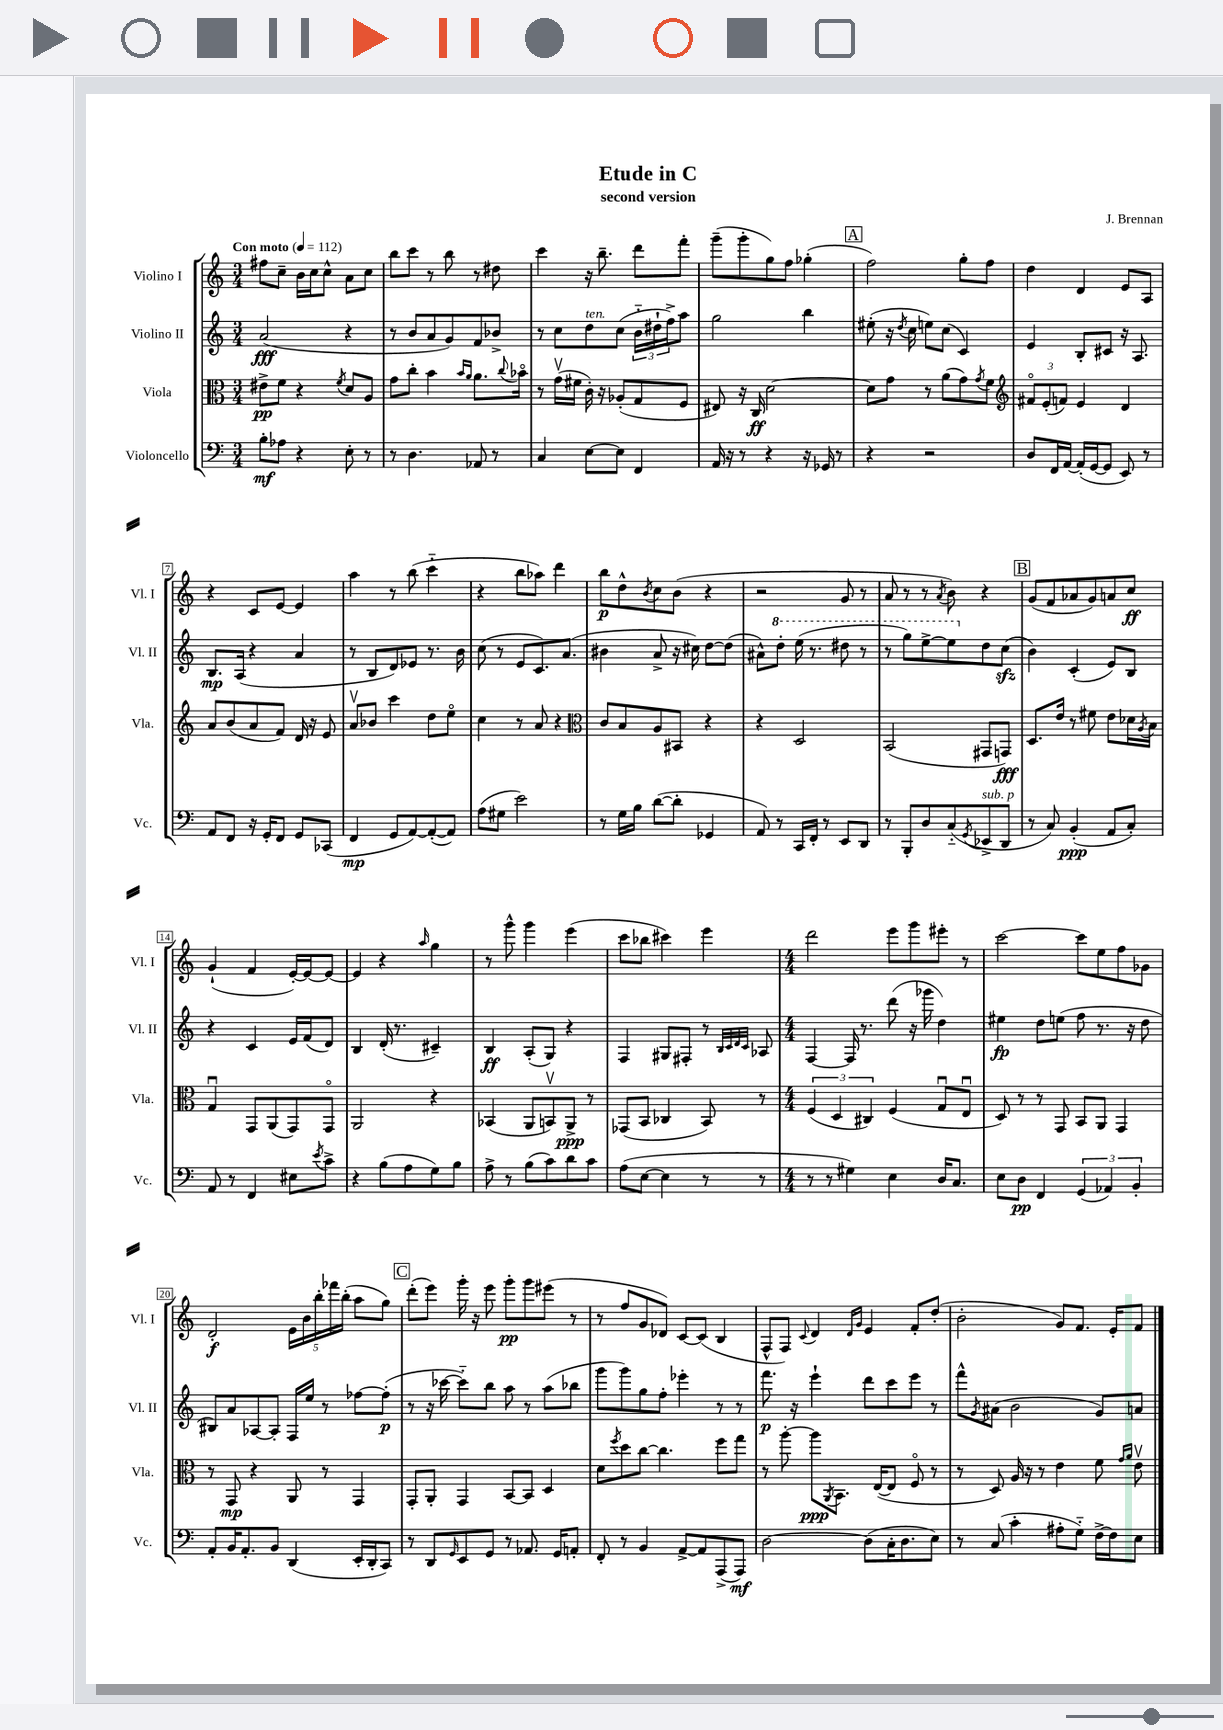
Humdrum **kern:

**kern	**kern	**kern	**kern
*staff4	*staff3	*staff2	*staff1
*clefF4	*clefC3	*clefG2	*clefG2
*k[]	*k[]	*k[]	*k[]
*M3/4	*M3/4	*M3/4	*M3/4
*MM112	*MM112	*MM112	*MM112
8B'	8e#^	(2a	8ff#
8A-	8f	.	8cc~
4r	4r	.	16b
.	.	.	16cc
.	.	.	8cc^^
.	8qf	.	.
8E'	8d	4r	8a
8r	8A	.	8cc
=	=	=	=
8r	8g	8r	8bb
4.D	8cc'	8b	8ccc
.	4b	8a	8r
.	.	8g)	8bb
.	16qqb	.	.
.	16qqa	.	.
8AA-	8.a	8f	8r
8r	.	8b-^	8dd#
.	8qqcc	.	.
.	16b-o	.	.
=	=	=	=
4C	8r	8r	4ccc
.	(16gv	8cc	.
.	16f#	.	.
[8E	16c')	8dd	16r
.	16r	.	8.bb~
8E]	(8A-'	(8cc	.
4FF	8G	24b'~	8ddd
.	.	24dd#`	.
.	.	24ff^)	.
.	8F	8aa	8fff'
=	=	=	=
16AA	8E#)	2gg	(8ggg~
16r	.	.	.
8r	16r	.	8ggg'
.	16C	.	.
4r	[2d	.	8gg)
.	.	.	8ff
16r	.	4bb	(4gg-'
16GG-	.	.	.
8r	.	.	.
=	=	=	=
4r	8d]	(8ee#'	2ff)
.	8g	16r	.
.	.	8qdd	.
.	.	16cc	.
2r	8r	8ee)	.
.	(8a	(8cc	.
.	8g)	4c)	8gg'
.	8qg	.	.
.	8f	.	8ff
=	=	=	=
*	*clefG2	*	*
8D	12f#o	4e	4dd
.	(12e'	.	.
16FF	.	.	.
.	12f)	.	.
[16AA	.	.	.
(16AA']	4e	8B'	4d
[16GG	.	.	.
8GG]	.	8c#	.
8EE)	4d	16r	8e
.	.	8.A	.
8r	.	.	8A
=	=	=	=
8AA	8a	8.B	4r
8FF	(8b	.	.
.	.	(16A	.
16r	8a	4r	8c
16GG'	.	.	.
8FF	8f)	.	[8e
8GG	16d	4a	4e]
.	16r	.	.
(8CC-	8e	.	.
=	=	=	=
4FF	8av	8r	4aa
.	8b-	8B	.
8GG	4ccc	8d)	8r
[8AA)	.	8e-	(8bb
(8AA'_	8dd	8.r	4ccc'~
8AA])	8eeo	.	.
.	.	16b	.
=	=	=	=
(8A	4cc	(8cc	4r
8G#	.	8r	.
2e)	8r	8e	8bb
.	8a	8.c)	8aa-)
.	4r	.	4ddd
.	.	(8.a	.
=	=	=	=
*	*clefC3	*	*
8r	8c	4b#	8bb
16G	8B	.	8dd^^
16B	.	.	.
.	.	.	8qb
([8d	8A	8a^	8cc
8d']	8BB#	16r	(8b
.	.	16cc#)	.
4GG-	4r	[8dd	4r
.	.	(8dd]	.
=	=	=	=
8AA)	4r	8a#^^)	2r
8r	.	8ddd'	.
16CC	2D	(16eee	.
16FF'	.	8.r	.
8r	.	.	.
8EE	.	8ddd#	8g
8DD	.	8r	8r
=	=	=	=
8r	(2BB	8r	8a
8BBB'	.	8ggg)	8r
8D	.	[8eee^	8r
.	.	.	8qa
(8C'~	.	8eee]	8b)
8qGG	.	.	.
8EE-^	8GG#	8dd	4r
8DD	8GG)	(8cc	.
=	=	=	=
8r	8.D	4b)	(8g
8C)	.	.	8f
.	16e	.	.
(4BB'	8r	(4c'	8a-
.	8f#	.	8g)
8AA	8e	8e)	8a
8C')	16d-	8B	8cc
.	8qA	.	.
.	16B	.	.
=	=	=	=
8AA	4Gu	4r	(4g`
8r	.	.	.
4FF	8GG	4c	4f
.	(8AA	.	.
8E#	8GG)	16e	[16e')
.	.	(16f	16e_
8qe	.	.	.
8c^	8GGo	8d)	8e_
=	=	=	=
4r	2AA	4B	4e]
(8B	.	(16d'	4r
.	.	8.r	.
8A	.	.	.
.	.	.	16qqaa
8G)	4r	4c#~)	4gg
8B	.	.	.
=	=	=	=
8A^	(4BB-	4B	8r
8r	.	.	8ggg^^
(8B	8AA	(8A'	4ggg
8c)	8BBv)	8G)	.
8d	8AA^	4r	(4eee
8c	8r	.	.
=	=	=	=
(8A	(8GG-	4F	8ccc
[8E	8BB	.	8bb-
4E]	4C-	8G#	4ccc#)
.	.	8F#'	.
8r	8BB)	8r	4eee
.	.	32qqB	.
.	.	32qqc	.
.	.	32qqd	.
.	.	32qqc	.
8r	8r	8A-	.
=	=	=	=
*M4/4	*M4/4	*M4/4	*M4/4
8r	(6F	[4F	2ddd
8r	.	.	.
.	6D	.	.
4G#)	.	16F]	.
.	.	8.r	.
.	6C#)	.	.
4E	(4F	(8ddd	8eee
.	.	16r	8ggg
.	.	16ggg-	.
16D	8Gu	4dd)	8eee#'
8.C	.	.	.
.	8Eu	.	8r
=	=	=	=
8E	8D)	4ee#	[2ccc
8D	8r	.	.
4FF	8r	8dd	.
.	8GG	(8ee	.
(6GG	8BB	8ff	8ccc]
.	8AA	8.r	8ee
6AA-)	.	.	.
.	4GG	.	8ff
.	.	16r	.
6BB'	.	.	.
.	.	8dd	8g-
=	=	=	=
8AA'	8r	8B#)	2d'
16BB	8GG	8a	.
8.AA'	.	.	.
.	4r	[8A-	.
8BB	.	8A-']	.
(4DD	8AA	16F	20e
.	.	.	20b
.	.	16ee	.
.	.	.	20bb'
.	8r	8r	.
.	.	.	20fff-
.	.	.	(20bb'
16EE'	4GG	[8ff-	8aa
16DD'	.	.	.
8CC)	.	(8ff-']	8gg)
=	=	=	=
8r	8GG'	8r	(8ddd'
8DD	8AA'	16r	8eee)
.	.	[16ccc-	.
16qqGG	.	.	.
8EE	4GG	8ccc-'~])	16ggg'
.	.	.	16r
8GG	.	8bb	8eee
8r	[8BB	8aa	8ggg'
8.AA-	8BB]	8r	8ggg
.	4D	(8aa	(8eee#
16GG	.	.	.
8AA'	.	8bb-	8r
=	=	=	=
8FF'	8d	8ggg	8r
.	8qff	.	.
8r	8dd	8ggg)	8ff
4BB	[8cc	8gg	8g
.	4.cc]	8ff'	8d-)
[8AA^	.	4eee-'	[8c
8AA]	.	.	(8c]
(8AAA^	8ff	8r	4B
8AAA)	8gg	8r	.
=	=	=	=
[2D	8r	8.fff	8F^^
.	[8aa'	.	8F)
.	.	16r	.
.	.	.	8qqc
.	8aa]	4eee`	4d
.	8qAA	.	.
.	8.BB	.	.
.	.	.	16qqd
.	.	.	16qqg
(8D]	.	8ddd	4e
.	([16E	.	.
16C'	8E]	8ccc	.
8.D	.	.	.
.	8Fo	8eee	8f'
8E)	8r	8r	(8dd'
=	=	=	=
8r	8r	8fff^^	2b'
.	.	8qg	.
(8C	8D)	(8a#	.
4c'	16A	2b	.
.	16r	.	.
.	8r	.	.
8A#'	4e	.	8g)
8G'~)	.	.	8.f
[16F^	8f	8g)	.
16F]	.	.	16e'
.	16qqg	.	.
.	16qqa	.	.
8E	8ev	8a	8f
==	==	==	==
*-	*-	*-	*-
